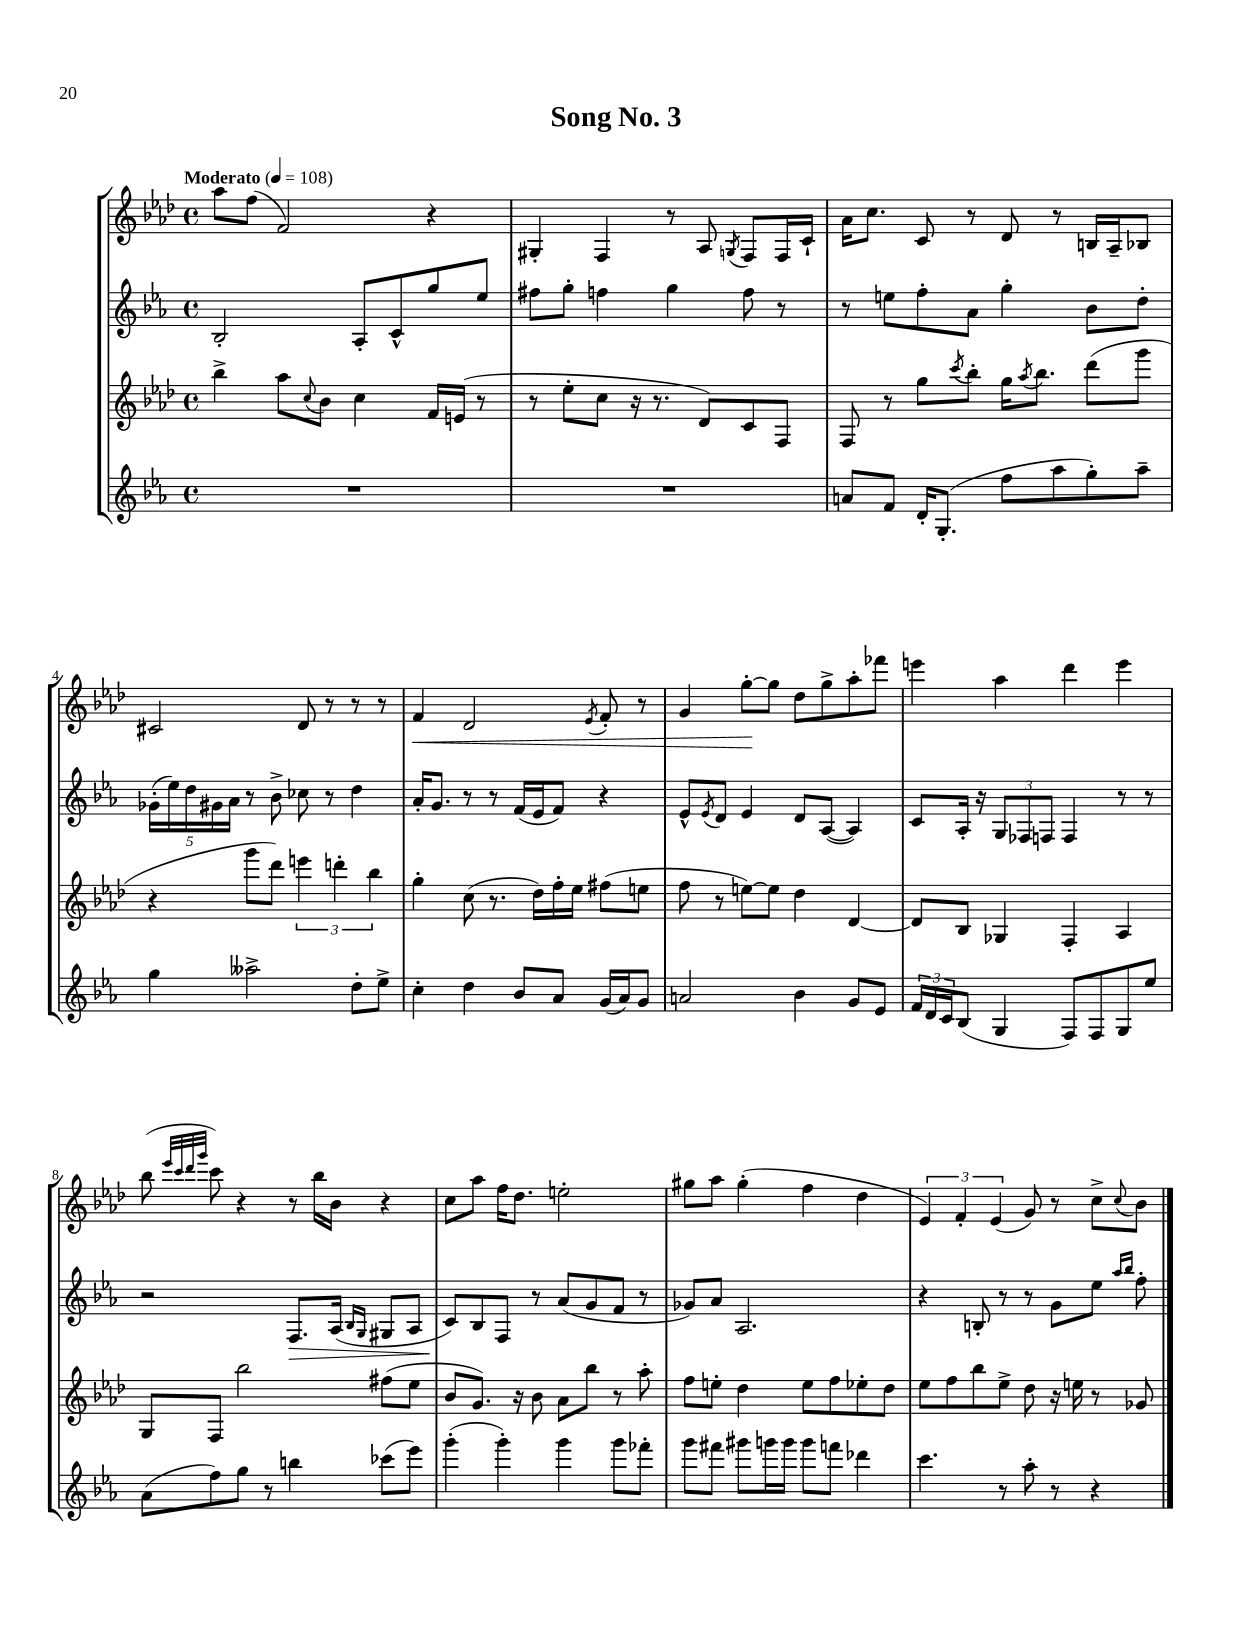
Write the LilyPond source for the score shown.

\header { title = "Song No. 3" }
<<
\new StaffGroup <<
\new Staff = "s0" {
    \clef treble \key aes \major \defaultTimeSignature \time 4/4 \tempo "Moderato" 4 = 108
    aes''8 f''8( f'2) r4 |
    gis4-. f4 r8 aes8 \acciaccatura { g8 } f8 f16 c'16-! |
    aes'16 c''8. c'8 r8 des'8 r8 b16 aes16-- bes8 |
    cis'2 des'8 r8 r8 r8 |
    f'4\< des'2 \acciaccatura { ees'8 } f'8-. r8 |
    g'4 g''8~-.\! g''8 des''8 g''8-> aes''8-. fes'''8 |
    e'''4 aes''4 des'''4 e'''4 |
    bes''8( \grace { ees'''32 c'''32 des'''32 g'''32 } c'''8) r4 r8 bes''16 bes'16 r4 |
    c''8 aes''8 f''16 des''8. e''2-. |
    gis''8 aes''8 gis''4-.( f''4 des''4 |
    \tuplet 3/2 { ees'4) f'4-. ees'4( } g'8) r8 c''8-> \appoggiatura { c''8 } bes'8 \bar "|." |
}
\new Staff = "s1" {
    \clef treble \key ees \major \defaultTimeSignature \time 4/4
    bes2-. aes8-. c'8-^ g''8 ees''8 |
    fis''8 g''8-. f''4 g''4 f''8 r8 |
    r8 e''8 f''8-. aes'8 g''4-. bes'8 d''8-. |
    \tuplet 5/4 { ges'16-.( ees''16) d''16 gis'16 aes'16 } r8 bes'8-> ces''8 r8 d''4 |
    aes'16-. g'8. r8 r8 f'16( ees'16 f'8) r4 |
    ees'8-^ \acciaccatura { ees'8 } d'8 ees'4 d'8 aes8~( aes4) |
    c'8 aes16-. r16 \tuplet 3/2 { g8 fes8 f8 } f4 r8 r8 |
    r2 f8.\> aes16( \grace { bes16 g16 } gis8 aes8 |
    c'8\!) bes8 f8 r8 aes'8( g'8 f'8 r8 |
    ges'8) aes'8 aes2. |
    r4 b8-. r8 r8 g'8 ees''8 \grace { aes''16 bes''16 } f''8-. \bar "|." |
}
\new Staff = "s2" {
    \clef treble \key aes \major \defaultTimeSignature \time 4/4
    bes''4-> aes''8 \appoggiatura { c''8 } bes'8 c''4 f'16 e'16( r8 |
    r8 ees''8-. c''8 r16 r8. des'8) c'8 f8 |
    f8 r8 g''8 \acciaccatura { c'''8 } bes''8-. g''16 \acciaccatura { aes''8 } bes''8. des'''8( g'''8 |
    r4 g'''8 des'''8) \tuplet 3/2 { e'''4 d'''4-. bes''4 } |
    g''4-. c''8( r8. des''16) f''16-. ees''16 fis''8( e''8 |
    f''8 r8 e''8~) e''8 des''4 des'4~ |
    des'8 bes8 ges4 f4-. aes4 |
    g8 f8 bes''2 fis''8( ees''8 |
    bes'8 g'8.) r16 bes'8 aes'8 bes''8 r8 aes''8-. |
    f''8 e''8-. des''4 e''8 f''8 ees''8-. des''8 |
    ees''8 f''8 bes''8 ees''8-> des''8 r16 e''16 r8 ges'8 \bar "|." |
}
\new Staff = "s3" {
    \clef treble \key ees \major \defaultTimeSignature \time 4/4
    R1 |
    R1 |
    a'8 f'8 d'16-. g8.-.( f''8 aes''8 g''8-.) aes''8-- |
    g''4 aeses''2-> d''8-. ees''8-> |
    c''4-. d''4 bes'8 aes'8 g'16( aes'16) g'8 |
    a'2 bes'4 g'8 ees'8 |
    \tuplet 3/2 { f'16 d'16 c'16 } bes8( g4 f8) f8 g8 ees''8 |
    aes'8( f''8) g''8 r8 b''4 ces'''8( ees'''8) |
    g'''4-.( g'''4-.) g'''4 g'''8 fes'''8-. |
    g'''8 fis'''8 gis'''8 g'''16 g'''16 g'''8 f'''8 des'''4 |
    c'''4. r8 aes''8-. r8 r4 \bar "|." |
}
>>
>>
